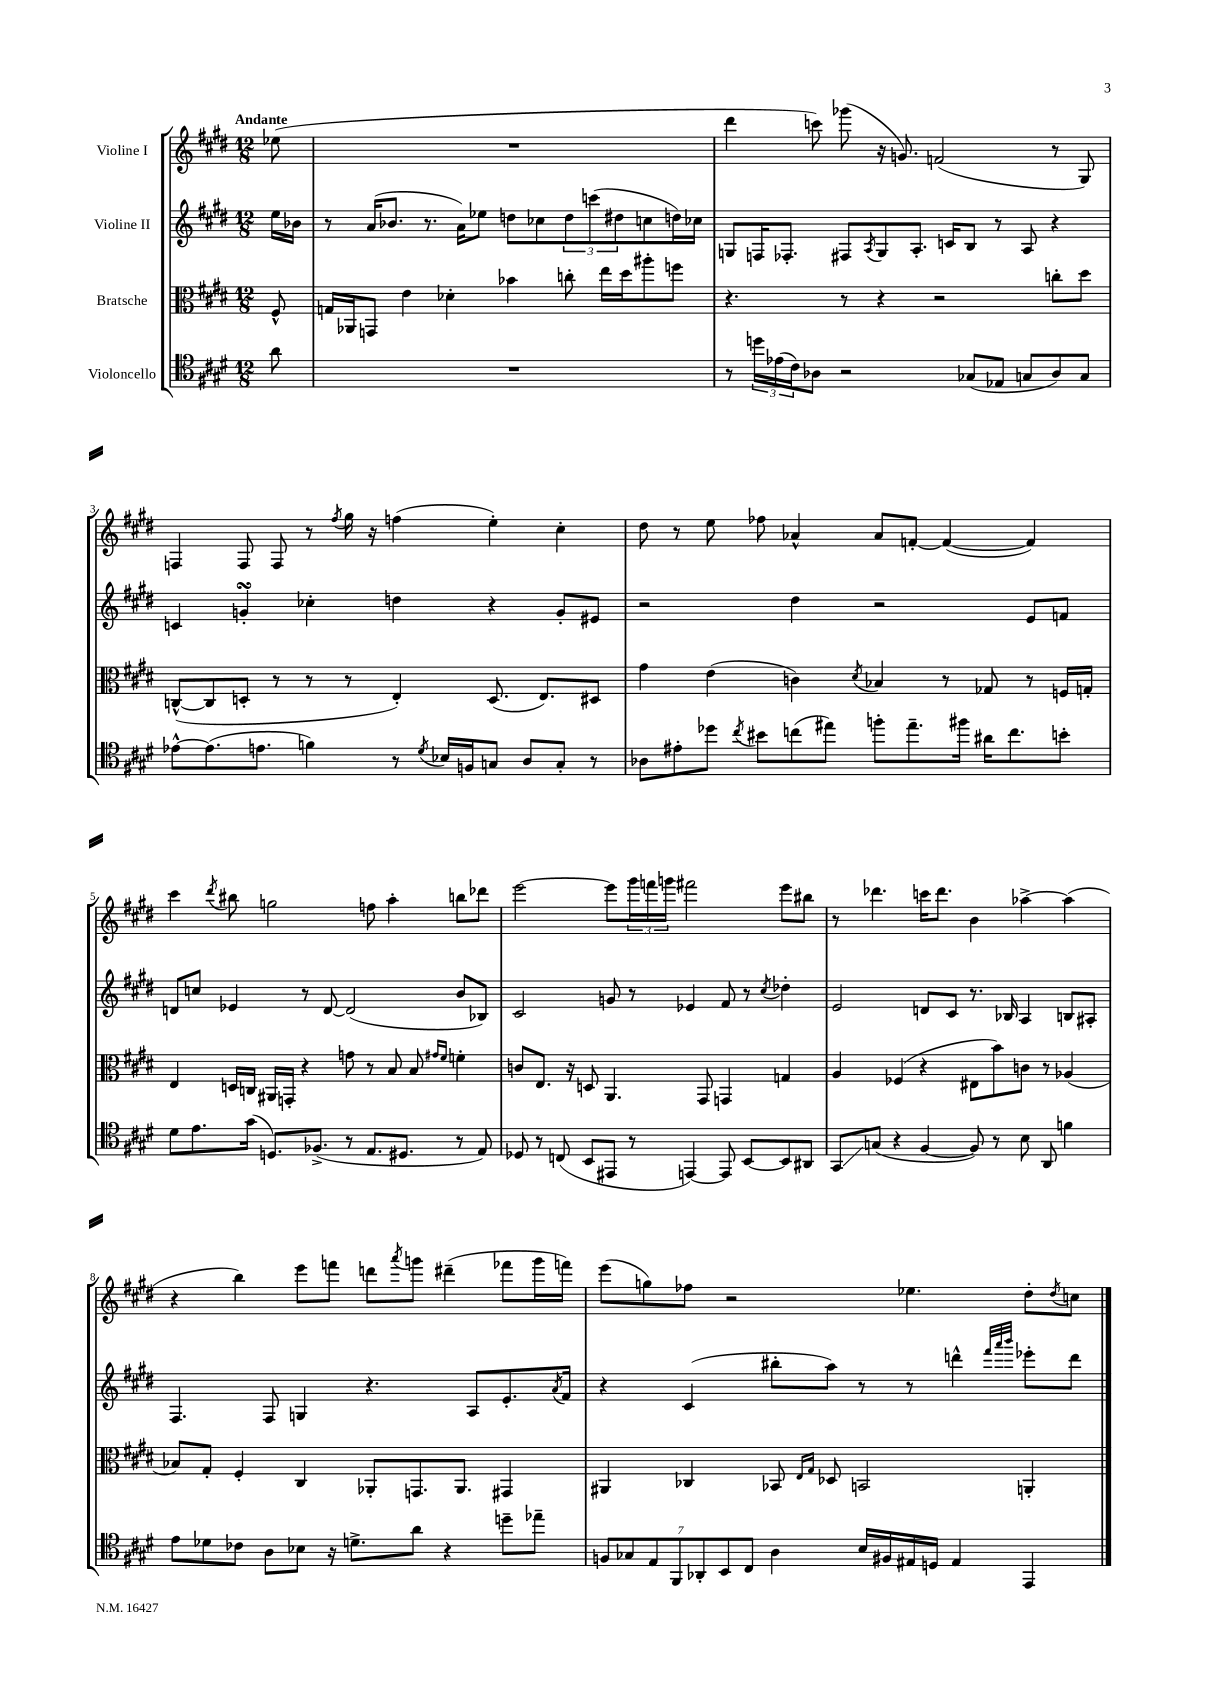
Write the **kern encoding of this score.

**kern	**kern	**kern	**kern
*staff4	*staff3	*staff2	*staff1
*clefC4	*clefC3	*clefG2	*clefG2
*k[f#c#g#d#]	*k[f#c#g#d#]	*k[f#c#g#d#]	*k[f#c#g#d#]
*M12/8	*M12/8	*M12/8	*M12/8
8a\	8F#^^/	16ee\LL	(8ee-\
.	.	16b-\JJ	.
=	=	=	=
1.r	16G/LL	8r	1.r
.	16AA-/J	.	.
.	8GG/J	(16a/LK	.
.	.	8.b-/J	.
.	4e\	.	.
.	.	8.r	.
.	4d-'\	.	.
.	.	16a\LK)	.
.	.	8ee-\J	.
.	4b-\	8dd\L	.
.	.	8cc-\	.
.	8cc'\	12dd\	.
.	.	(12ccc\	.
.	16ee\LL	.	.
.	.	12dd#\	.
.	16dd#\J	.	.
.	8aa#'\	8cc\	.
.	8ff\J	16dd\L)	.
.	.	16cc-\JJ	.
=	=	=	=
8r	4.r	8G/L	4ddd#\
24dd\LL	.	16F/K	.
(24e-\	.	.	.
.	.	8.F-'/J	.
24c#\J)	.	.	.
8A-\J	.	.	8ccc\)
2r	8r	8F#/L	(8ggg-\
.	.	8qA/	.
.	4r	8G/	16r
.	.	.	8.g/)
.	.	8.A'/J	.
.	2r	.	(2f/
.	.	16c/LK	.
(8G-/L	.	8B/J	.
8E-/J	.	8r	.
8G/L	.	8A/	.
8A-/)	8cc'\L	4r	8r
8G/J	8dd#\J	.	8G#/)
=	=	=	=
[8e-^^\L	([8C^^/L	4c/	4F/
(8.e-\]	8C/]	.	.
.	8D'/J	4g'/	8F/
8.e\J	.	.	.
.	8r	.	8F/
4f\)	8r	4cc-'\	8r
.	.	.	8qff#/
.	8r	.	16gg#\
.	.	.	16r
8r	4E'/)	4dd\	(4ff\
8qd#/	.	.	.
16B-/LL	.	.	.
16F/J	.	.	.
8G/J	(8.D/	4r	4ee'\)
8A/L	.	.	.
.	8.E/L)	.	.
8G'/J	.	8g'/L	4cc#'\
8r	8D#/J	8e#/J	.
=	=	=	=
8A-\L	4g#\	2r	8dd#\
8e#'\	.	.	8r
8dd-\J	(4e\	.	8ee\
8qcc#/	.	.	.
8b#\L	.	.	8ff-\
(8cc\	4c\)	4dd#\	4a-^^/
8ee#\J)	.	.	.
.	8qd#/	.	.
8ff'\L	4B-/	2r	8a-/L
8.ee#~\	.	.	[8f'/J
.	8r	.	(4f/_
16ff#\Jk	.	.	.
16a#\LK	8G-/	.	.
8.cc\	.	.	.
.	8r	8e/L	4f/])
8b'\J	16F/LL	8f/J	.
.	16G'/JJ	.	.
=	=	=	=
8d#\L	4E/	8d/L	4ccc#\
8.e\	.	8cc/J	.
.	.	.	8qddd#/
.	16D/LL	4e-/	8bb#\
(16g#\Jk	16C/JJ	.	.
8.D/L)	16AA#/LL	.	2gg\
.	16GG'/JJ	.	.
.	4r	8r	.
(8.F-^/J	.	.	.
.	.	[8d/	.
8r	8g\	(2d/]	.
8.E/L	8r	.	8ff\
.	8B/	.	4aa'\
8.D#/J	.	.	.
.	8B/	.	.
.	16qqg#/LL	.	.
.	16qqf#/JJ	.	.
8r	4f'\	8b/L	8bb\L
8E/)	.	8B-/J)	8ddd-\J
=	=	=	=
8D-/	8c/L	2c#/	[2eee\
8r	8.E/J	.	.
(8C/	.	.	.
.	16r	.	.
8BB/L	8D/	.	.
8EE#/J	4.AA/	8g/	8eee\]L
8r	.	8r	24ggg#\L
.	.	.	24fff\
.	.	.	24ggg\JJ
[4EE/)	.	4e-/	2fff#\
.	8GG#/	.	.
8EE/]	4GG/	8f#/	.
[8BB/L	.	8r	.
.	.	8qcc#/	.
8BB/]	4G/	4dd-'\	8eee\L
8AA#/J	.	.	8bb#\J
=	=	=	=
8GG#/L	4A/	2e/	8r
(8G/J	.	.	4.ddd-\
4r	(4F-/	.	.
[4F#/	4r	8d/L	16ccc\LK
.	.	.	8.ddd-\J
.	.	8c#/J	.
8F#/])	8E#\L	8.r	4b\
8r	8b\)	.	.
.	.	16B-/	.
8B\	8c\J	4A/	[4aa-^\
8AA/	8r	.	.
4f\	(4A-/	8B/L	(4aa-\]
.	.	8A#'/J	.
=	=	=	=
8e\L	8B-/L)	4.F#/	4r
8d-\	8G#'/J	.	.
8c-\J	4F#'/	.	4bb\)
8A\L	.	8F#/	.
8B-\J	4C#/	4G/	8eee\L
16r	.	.	8fff\J
8.d^\L	.	.	.
.	8AA-'/L	4.r	8ddd\L
.	.	.	8qaaa/
8a\J	8.GG/	.	8ggg\J
4r	.	.	(4ddd#~\
.	8.AA-/J	.	.
.	.	8A/L	.
8dd~\L	4GG#/	8.e'/	8fff-\L
8ee-~\J	.	.	16ggg\L
.	.	8qa/	.
.	.	16f#/Jk	16fff\JJ)
=	=	=	=
14F/L	4AA#/	4r	(8eee\L
14G-/	.	.	.
.	.	.	8gg\)
14E/	.	.	.
14FF#/	.	.	.
.	4C-/	(4c#/	8ff-\J
14AA-'/	.	.	.
14BB/	.	.	.
.	.	.	2r
14C#/J	.	.	.
4A\	8BB-/	8bb#'\L	.
.	16qqE/LL	.	.
.	16qqG#/JJ	.	.
.	8D-/	8aa\J)	.
16B/LL	2BB/	8r	.
16F#/	.	.	.
16E#/	.	8r	4.ee-\
16D/JJ	.	.	.
4E#/	.	4ddd^^\	.
.	.	32qqfff#/LLL	.
.	.	32qqaaa/	.
.	.	32qqbbb/JJJ	.
4EE/	4AA'/	8eee-'\L	8dd#'\L
.	.	.	8qdd#/
.	.	8ddd\J	8cc\J
==	==	==	==
*-	*-	*-	*-
